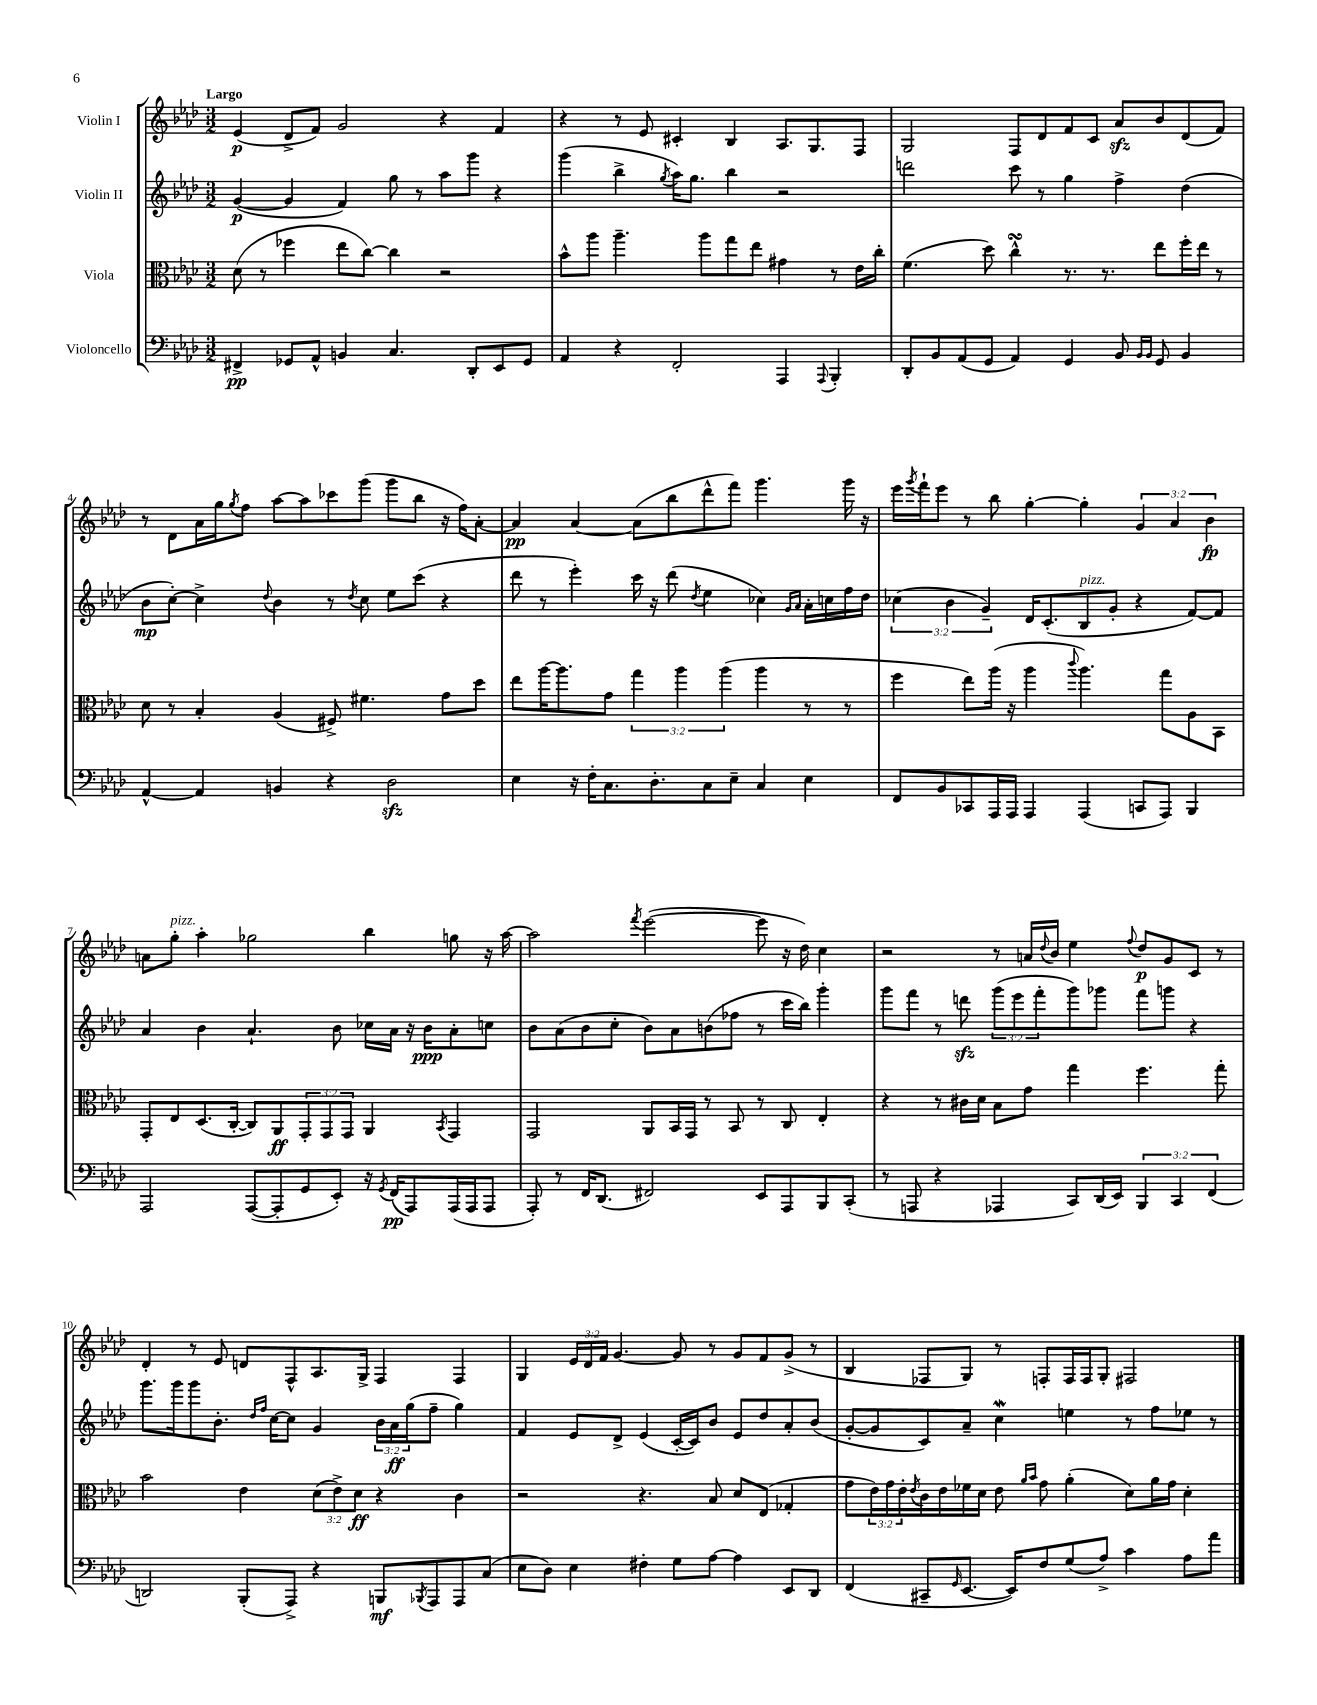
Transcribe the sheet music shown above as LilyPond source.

<<
\new StaffGroup <<
\new Staff = "s0" \with { instrumentName = "Violin I" } {
    \clef treble \key aes \major \numericTimeSignature \time 3/2 \override Staff.TupletNumber.text = #tuplet-number::calc-fraction-text \tempo "Largo"
    ees'4\p( des'8-> f'8) g'2 r4 f'4 |
    r4 r8 ees'8 cis'4-. bes4 aes8. g8. f8 |
    g2 f8 des'8 f'8 c'8 aes'8\sfz bes'8 des'8( f'8) |
    r8 des'8 aes'16 g''16 \acciaccatura { g''8 } f''8 aes''8~ aes''8 ces'''8 g'''8( g'''8 bes''8 r16 f''16) aes'8~-. |
    aes'4\pp aes'4~ aes'8( bes''8 des'''8-^ f'''8) g'''4. g'''16 r16 |
    ees'''16 \acciaccatura { g'''8 } f'''16-! ees'''8 r8 bes''8 g''4~-. g''4-. \tuplet 3/2 { g'4 aes'4 bes'4\fp } |
    a'8 g''8-.^\markup { \italic "pizz." } aes''4-. ges''2 bes''4 g''8 r16 aes''16~ |
    aes''2 \acciaccatura { f'''8 } ees'''2~( ees'''8 r16 des''16) c''4 |
    r2 r8 a'16 \appoggiatura { des''8 } bes'16 ees''4 \appoggiatura { f''8 } des''8\p g'8 c'8 r8 |
    des'4-. r8 ees'8 d'8 f8-^ aes8. g16-> f4 f4 |
    g4 \tuplet 3/2 { ees'16 des'16 f'16 } g'4.~ g'8 r8 g'8 f'8 g'8->( r8 |
    bes4 fes8 g8) r8 f8-. f16 f16 g8-. fis2 \bar "|." |
}
\new Staff = "s1" \with { instrumentName = "Violin II" } {
    \clef treble \key aes \major \numericTimeSignature \time 3/2 \override Staff.TupletNumber.text = #tuplet-number::calc-fraction-text
    g'4~\p( g'4 f'4) g''8 r8 aes''8 g'''8 r4 |
    g'''4( bes''4-> \acciaccatura { g''8 } aes''16) g''8. bes''4 r2 |
    d'''2 c'''8 r8 g''4 f''4-> des''4( |
    bes'8\mp c''8~-.) c''4-> \appoggiatura { des''8 } bes'4 r8 \acciaccatura { des''8 } c''8 ees''8 c'''8( r4 |
    des'''8 r8 ees'''4-.) c'''16 r16 des'''8( \acciaccatura { des''8 } ees''4 ces''4) \grace { g'16 aes'16 } aes'16-. c''16 f''16 des''16 |
    \tuplet 3/2 { ces''4( bes'4 g'4--) } des'16 c'8.-.( bes8^\markup { \italic "pizz." } g'8-. r4 f'8~) f'8 |
    aes'4 bes'4 aes'4.-! bes'8 ces''16 aes'16 r16 bes'16\ppp aes'8-. c''8 |
    bes'8 aes'8( bes'8 c''8-. bes'8) aes'8 b'8( fes''8 r8 c'''16 bes''16) g'''4-. |
    g'''8 f'''8 r8 d'''8\sfz \tuplet 3/2 { g'''8( ees'''8 f'''8-. } g'''8) ges'''8 f'''8 g'''8 r4 |
    g'''8. g'''16 g'''8 bes'8.-. \grace { des''16 f''16 } c''16~ c''8 g'4 \tuplet 3/2 { bes'16 aes'16\ff g''16( } f''8-- g''4) |
    f'4 ees'8 des'8-> ees'4( c'16~-. c'16) bes'8 ees'8 des''8 aes'8-. bes'8( |
    g'8~-. g'8 c'8) aes'8-- c''4\mordent e''4 r8 f''8 ees''8 r8 \bar "|." |
}
\new Staff = "s2" \with { instrumentName = "Viola" } {
    \clef alto \key aes \major \numericTimeSignature \time 3/2 \override Staff.TupletNumber.text = #tuplet-number::calc-fraction-text
    des'8( r8 fes''4 ees''8 c''8~) c''4 r2 |
    bes'8-^ aes''8 aes''4.-- aes''8 g''8 ees''8 gis'4 r8 ees'16 c''16-. |
    f'4.( des''8) c''4-^\turn r8. r8. ees''8 f''16-. ees''16 r8 |
    des'8 r8 bes4-. aes4( fis8->) fis'4. g'8 des''8 |
    ees''8 aes''16~ aes''8. g'8 \tuplet 3/2 { g''4 aes''4 aes''4( } aes''4 r8 r8 |
    f''4 ees''8) aes''16( r16 aes''4 \appoggiatura { c'''8 } aes''4.) g''8 aes8 bes,8 |
    g,8-. ees8 des8.( c16~-. c8) aes,8\ff \tuplet 3/2 { g,8-. g,8 g,8 } aes,4 \acciaccatura { bes,8 } g,4 |
    g,2 aes,8 bes,16 g,16 r8 bes,8 r8 c8 ees4-. |
    r4 r8 cis'16 des'16 bes8 g'8 g''4 f''4. g''8-. |
    bes'2 ees'4 \tuplet 3/2 { des'8( ees'8->) des'8\ff } r4 c'4 |
    r2 r4. bes8 des'8 ees8( ges4-. |
    g'8 \tuplet 3/2 { ees'16) g'16 ees'16-. } \acciaccatura { ees'8 } c'16 ees'16 fes'16 des'16 ees'8 \grace { aes'16 bes'16 } g'8 aes'4-.( des'8) aes'16 g'16 des'4-. \bar "|." |
}
\new Staff = "s3" \with { instrumentName = "Violoncello" } {
    \clef bass \key aes \major \numericTimeSignature \time 3/2 \override Staff.TupletNumber.text = #tuplet-number::calc-fraction-text
    fis,4->\pp ges,8 aes,8-^ b,4 c4. des,8-. ees,8 ges,8 |
    aes,4 r4 f,2-. aes,,4 \appoggiatura { aes,,8 } bes,,4-. |
    des,8-. bes,8 aes,8( g,8 aes,4) g,4 bes,8 \grace { bes,16 bes,16 } g,8 bes,4 |
    aes,4~-^ aes,4 b,4 r4 des2\sfz |
    ees4 r16 f16-. c8. des8.-. c8 ees8-- c4 ees4 |
    f,8 bes,8 ces,8 aes,,16 aes,,16 aes,,4 aes,,4( c,8 aes,,8) bes,,4 |
    aes,,2 aes,,8~( aes,,8-. g,8 ees,8-.) r16 \acciaccatura { g,8 } f,16\pp( aes,,8) aes,,16( aes,,16 aes,,8 |
    aes,,8-.) r8 f,16 des,8.( fis,2) ees,8 aes,,8 bes,,8 c,8-.( |
    r8 a,,8 r4 aes,,4 c,8) des,16( ees,16) \tuplet 3/2 { bes,,4 c,4 f,4( } |
    d,2) bes,,8-.( aes,,8->) r4 b,,8\mf \acciaccatura { bes,,8 } aes,,8 aes,,8 c8( |
    ees8 des8) ees4 fis4-. g8 aes8~ aes4 ees,8 des,8 |
    f,4( cis,8-- \grace { g,16 } ees,8.~ ees,16) f8 g8( aes8->) c'4 aes8 aes'8 \bar "|." |
}
>>
>>
